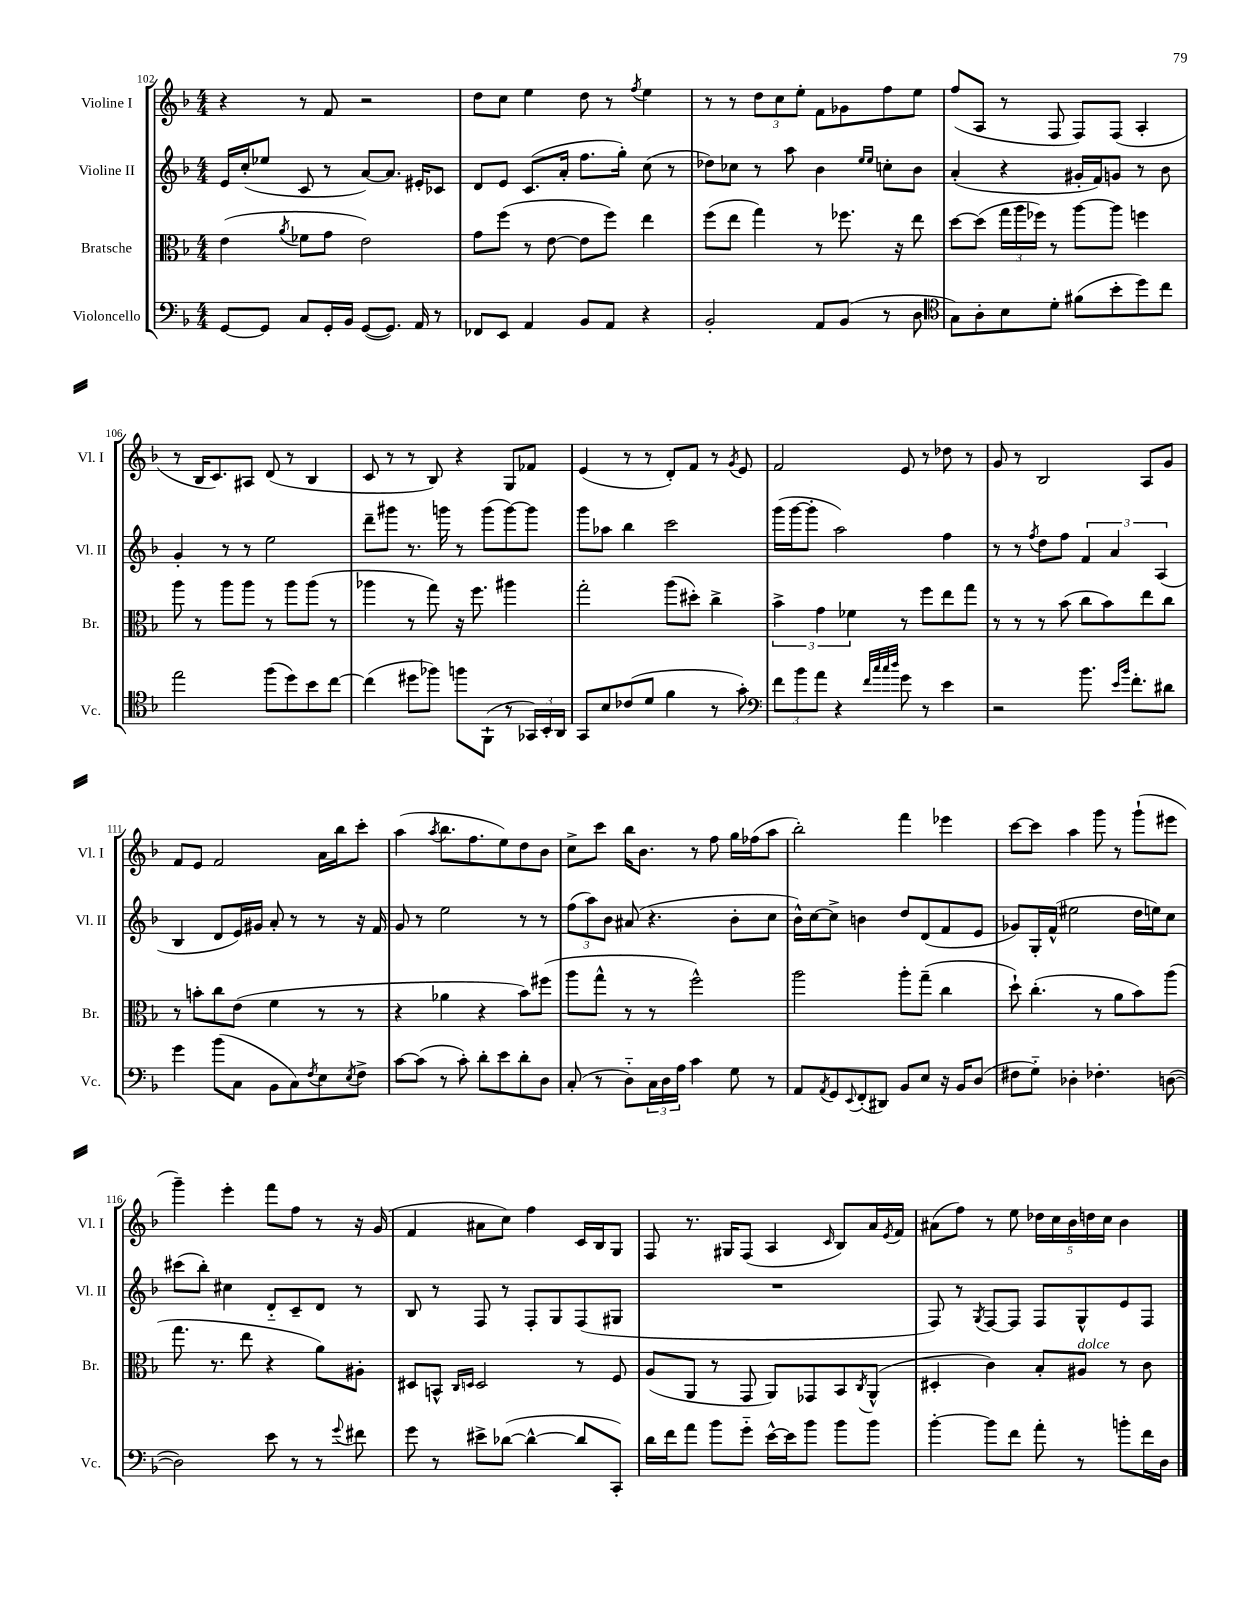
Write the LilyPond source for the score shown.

<<
\new StaffGroup <<
\new Staff = "s0" \with { instrumentName = "Violine I" shortInstrumentName = "Vl. I" } {
    \clef treble \key f \major \numericTimeSignature \time 4/4
    r4 r8 f'8 r2 |
    d''8 c''8 e''4 d''8 r8 \acciaccatura { f''8 } e''4 |
    r8 r8 \tuplet 3/2 { d''8 c''8 e''8-. } f'8 ges'8 f''8 e''8 |
    f''8( a8 r8 f8 f8) f8( a4-. |
    r8 bes16 c'8.) ais8 d'8( r8 bes4 |
    c'8 r8 r8 bes8) r4 g8 fes'8 |
    e'4( r8 r8 d'8-.) f'8 r8 \acciaccatura { g'8 } e'8 |
    f'2 e'8 r8 des''8 r8 |
    g'8 r8 bes2 a8 g'8 |
    f'8 e'8 f'2 a'16 bes''16 c'''8-. |
    a''4( \acciaccatura { a''8 } bes''8. f''8. e''8) d''8 bes'8 |
    c''8-> c'''8 bes''16 bes'8. r8 f''8 g''16 fes''16( a''8 |
    bes''2-.) f'''4 ees'''4 |
    c'''8~ c'''8 a''4 g'''8 r8 g'''8-!( eis'''8 |
    g'''4--) e'''4-. f'''8 f''8 r8 r16 g'16( |
    f'4 ais'8 c''8) f''4 c'16 bes16 g8 |
    f8 r8. gis16 f8( a4 \grace { c'16 } bes8) a'16 \acciaccatura { e'8 } f'16 |
    ais'8( f''8) r8 e''8 \tuplet 5/4 { des''16 c''16 bes'16 d''16 c''16 } bes'4 \bar "|." |
}
\new Staff = "s1" \with { instrumentName = "Violine II" shortInstrumentName = "Vl. II" } {
    \clef treble \key f \major \numericTimeSignature \time 4/4
    e'16 c''16-.( ees''8 c'8 r8 a'8~) a'8. eis'16-. ces'8 |
    d'8 e'8 c'8.( a'16-. f''8. g''16-.) c''8( r8 |
    des''8) ces''8 r8 a''8 bes'4 \grace { e''16 e''16 } c''8-. bes'8 |
    a'4-.( r4 gis'16-. f'16) g'8 r8 bes'8 |
    g'4-. r8 r8 e''2 |
    d'''8-- gis'''8 r8. g'''16 r8 g'''8( g'''8~) g'''8 |
    g'''8 aes''8 bes''4 c'''2 |
    g'''16( g'''16~ g'''8-. a''2) f''4 |
    r8 r8 \acciaccatura { f''8 } d''8 f''8 \tuplet 3/2 { f'4 a'4 a4( } |
    bes4 d'8 e'16) gis'16 a'8-. r8 r8 r16 f'16 |
    g'8 r8 e''2 r8 r8 |
    \tuplet 3/2 { f''8( a''8) bes'8 } ais'8( r4. bes'8-. c''8 |
    bes'16-^) c''16~ c''8-> b'4 d''8 d'8( f'8 e'8 |
    ges'8) g16-. f'16-^( eis''2 d''16 e''16) c''8 |
    cis'''8( bes''8-.) cis''4 d'8-_ c'8-- d'8 r8 |
    bes8 r8 f8 r8 f8-. g8 f8( gis8 |
    R1 |
    f8) r8 \acciaccatura { g8 } f8~ f8 f8 g8-^ e'8 f8 \bar "|." |
}
\new Staff = "s2" \with { instrumentName = "Bratsche" shortInstrumentName = "Br." } {
    \clef alto \key f \major \numericTimeSignature \time 4/4
    e'4( \acciaccatura { a'8 } fes'8 g'8 e'2) |
    g'8 f''8( r8 e'8~ e'8 f''8) e''4 |
    f''8( e''8 g''4) r8 fes''8. r16 e''8 |
    d''8~ d''8( \tuplet 3/2 { g''16 a''16 fes''16) } r8 a''8~ a''8 f''4 |
    a''8 r8 a''8 a''8 r8 a''8 a''8( r8 |
    aes''4 r8 g''8) r16 f''8. ais''4 |
    g''2-. a''8( dis''8-.) c''4-> |
    \tuplet 3/2 { bes'4-> g'4 fes'4 } r8 f''8 e''8 g''8 |
    r8 r8 r8 bes'8( c''8 bes'8) e''8 c''8 |
    r8 b'8-. c''8 e'8( f'4 r8 r8 |
    r4 aes'4 r4 bes'8) fis''8( |
    a''8 g''8-^ r8 r8 f''2-^) |
    a''2 a''8-. g''8--( c''4 |
    d''8-!) c''4.-.( r8 a'8 bes'8) a''8( |
    g''8. r8. e''8 r4 a'8) ais8-. |
    dis8 b,8-^ \grace { c16 d16 } d2 r8 f8 |
    a8( a,8 r8 g,8 a,8) ges,8 bes,8 \acciaccatura { c8 } a,8-^( |
    dis4-. c'4) bes8-. ais8^\markup { \italic "dolce" } r8 c'8 \bar "|." |
}
\new Staff = "s3" \with { instrumentName = "Violoncello" shortInstrumentName = "Vc." } {
    \clef bass \key f \major \numericTimeSignature \time 4/4
    g,8~ g,8 c8 g,16-. bes,16 g,8~( g,8.) a,16 r8 |
    fes,8 e,8 a,4 bes,8 a,8 r4 |
    bes,2-. a,8 bes,8( r8 d8 |
    \clef tenor g8) a8-. bes8 d'8-. fis'8( bes'8-. d''8) c''8 |
    e''2 f''8( d''8) bes'8 c''8~ |
    c''4( dis''8 fes''8) f''8 f,8-!( r8 \tuplet 3/2 { ges,16) bes,16-. a,16 } |
    g,8 bes8 ces'8( d'8 f'4 r8 g'8-.) |
    \clef bass \tuplet 3/2 { f'8 bes'8 a'8 } r4 \grace { f'32 c''32 c''32 d''32 } g'8 r8 e'4 |
    r2 bes'8. \grace { e'16 bes'16 } f'8.-. dis'8 |
    g'4 bes'8( c8 bes,8 c8) \acciaccatura { f8 } e8 \acciaccatura { e8 } f8-> |
    c'8~ c'8( r8 c'8-.) d'8-. e'8 d'8-. d8 |
    c8-.( r8 d8-_) \tuplet 3/2 { c16 d16 a16 } c'4 g8 r8 |
    a,8 \acciaccatura { a,8 } g,8 \appoggiatura { e,8 } f,8-.( dis,8) bes,8 e8 r16 bes,16 d8( |
    fis8 g8-_) des4-. fes4.-. d8~( |
    d2) e'8 r8 r8 \appoggiatura { g'8 } fis'8 |
    g'8 r8 eis'8-> des'8~( des'4~-^ des'8 c,8-.) |
    d'16 f'16 a'8 bes'8 g'8-_ e'16~-^ e'16 bes'8 bes'8 bes'8 |
    bes'4~-. bes'8 f'8 a'8-. r8 b'8-. f'16 d16 \bar "|." |
}
>>
>>
\layout { \context { \Score currentBarNumber = #102 } }
